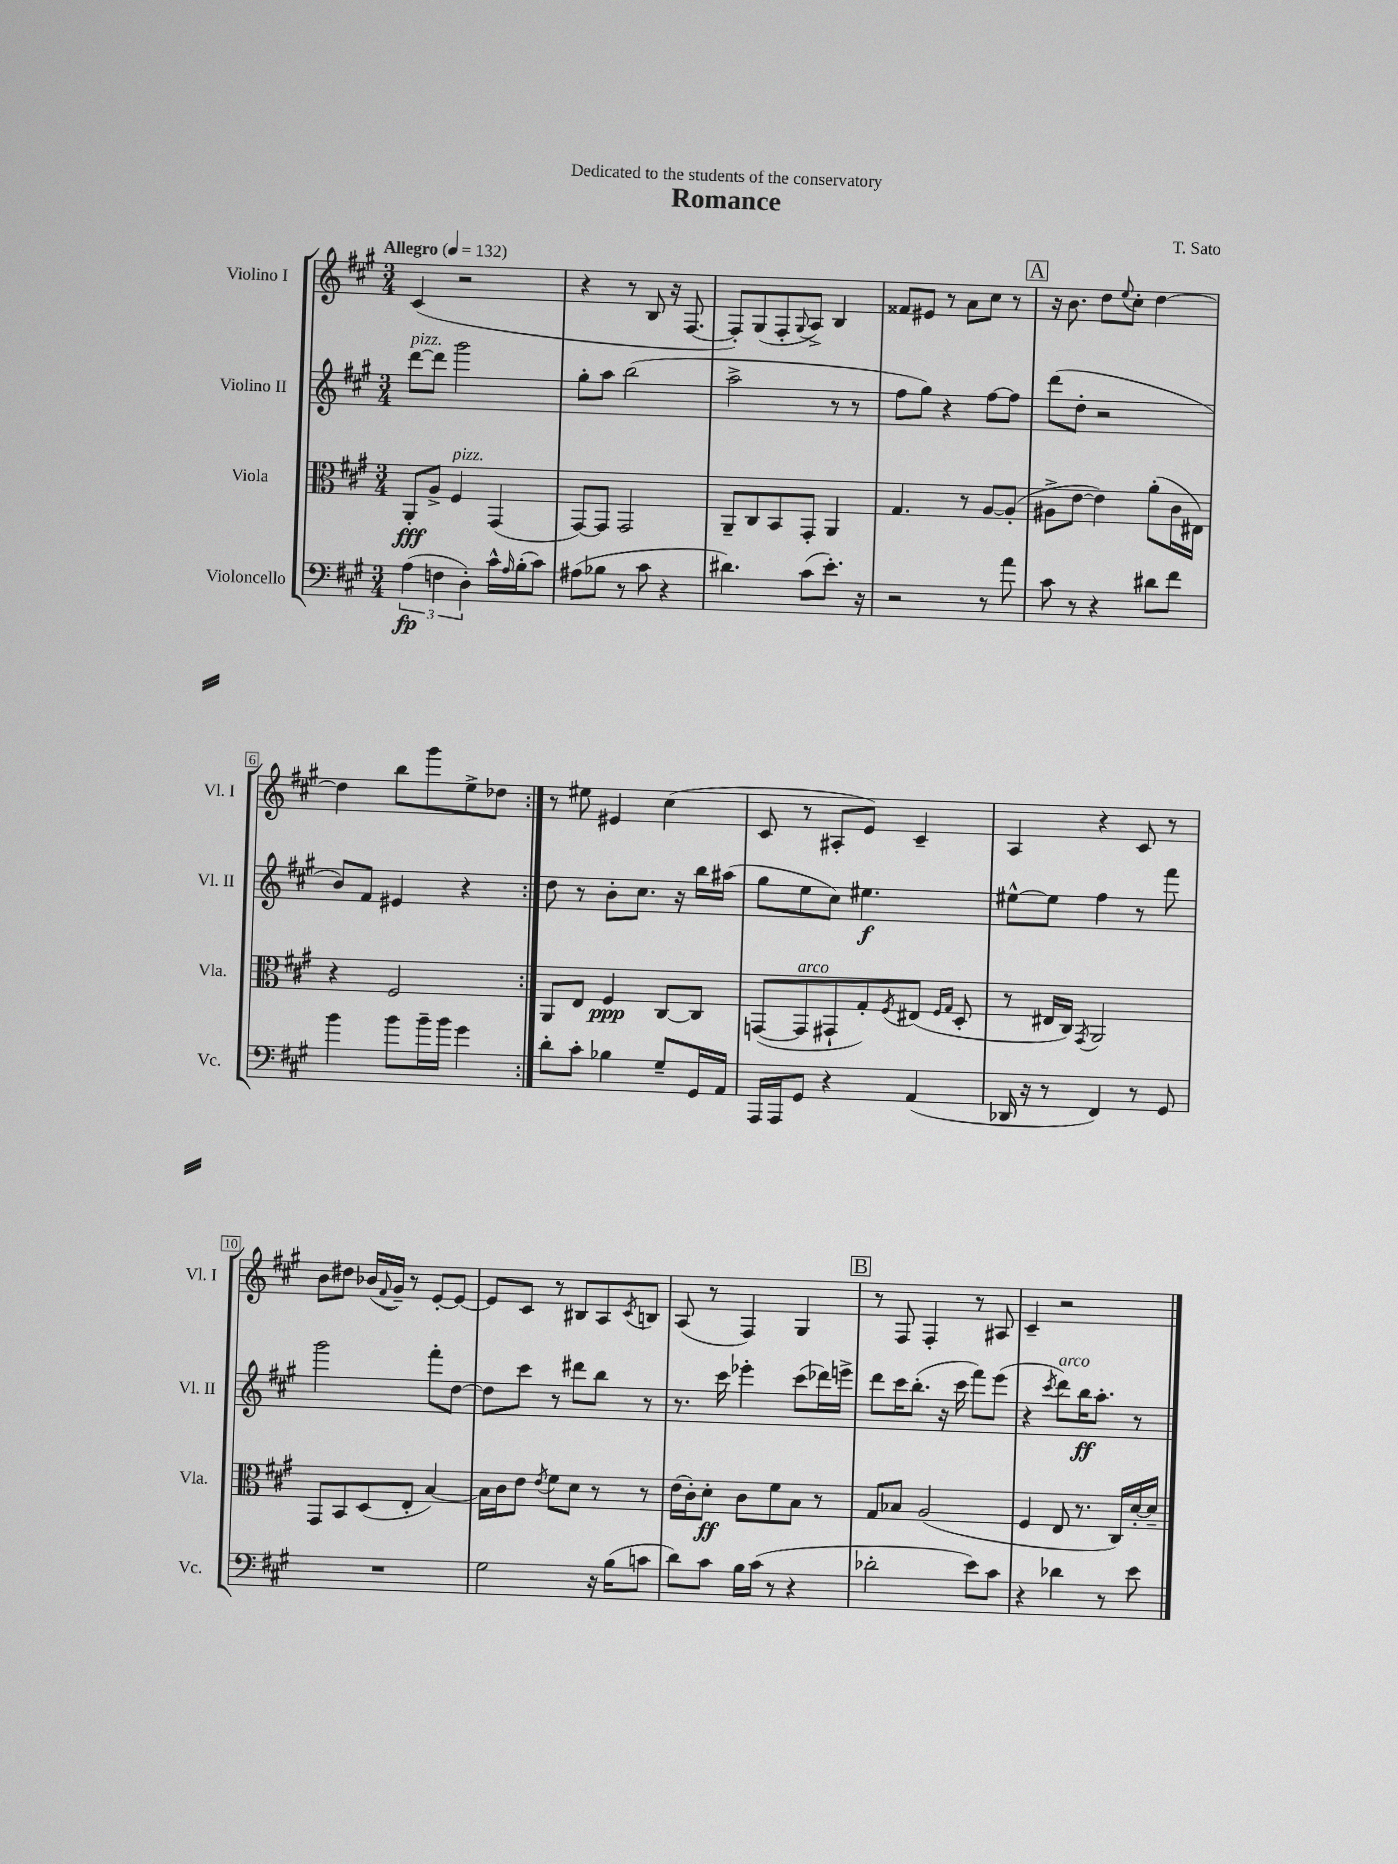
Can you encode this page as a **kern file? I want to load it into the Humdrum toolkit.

**kern	**kern	**kern	**kern
*staff4	*staff3	*staff2	*staff1
*clefF4	*clefC3	*clefG2	*clefG2
*k[f#c#g#]	*k[f#c#g#]	*k[f#c#g#]	*k[f#c#g#]
*M3/4	*M3/4	*M3/4	*M3/4
*MM132	*MM132	*MM132	*MM132
(6A	8AA'	[8ddd	(4c#
.	8A^	8ddd]	.
6F	.	.	.
.	4F#	2ggg#	2r
6D')	.	.	.
16c#^^	(4GG#	.	.
16qqA	.	.	.
(16B'	.	.	.
8c#)	.	.	.
=	=	=	=
(8A#	[8GG#)	8gg#'	4r
8B-	8GG#]	8aa	.
8r	2GG#	(2bb	8r
8c#	.	.	8B
4r	.	.	16r
.	.	.	[8.F#
=	=	=	=
4.d#)	8AA~	2aa^	8F#'])
.	8C#	.	(8G#
.	8BB	.	8F#'
.	.	.	8qqG#
(8c#	8GG#'	.	8A^)
8.e')	4AA	8r	4B
.	.	8r	.
16r	.	.	.
=	=	=	=
2r	4.G#	8ff#	8f##
.	.	8gg#)	8e#
.	.	4r	8r
.	8r	.	8a
8r	[8A	[8ff#	8cc#
8a	(8A']	8ff#]	8r
=	=	=	=
8c#	8A#^	(8ddd	16r
.	.	.	8.b
8r	[8e	8dd'	.
4r	4e])	2r	8dd
.	.	.	8qqee
.	.	.	8cc#'
8d#	(8a'	.	[4dd
8f#	16c#	.	.
.	16E#)	.	.
=	=	=	=
4b	4r	8b)	4dd]
.	.	8f#	.
8b	2F#	4e#	8bb
16b~	.	.	8ggg#
16b	.	.	.
4g#	.	4r	8ee^
.	.	.	8dd-
=:|!	=:|!	=:|!	=:|!
8d'	8AA	8dd	8r
8c#'	8E	8r	8ee#
4B-	4F#	8b'	4e#
.	.	8.cc#	.
8G#~	[8C#	.	(4cc#
.	.	16r	.
16GG#	8C#]	16bb	.
16AA	.	(16aa#	.
=	=	=	=
16AAA	([8GG	8gg#	8c#
16AAA	.	.	.
8GG#	8GG]	8ee	8r
4r	8GG#`	8cc#)	8A#'
.	8G#')	4.ee#	8e)
.	8qF#	.	.
(4AA	(8E#	.	4c#~
.	16qqF#	.	.
.	16qqG#	.	.
.	8D'	.	.
=	=	=	=
16DD-	8r	[8ee#^^	4A
16r	.	.	.
8r	16E#	8ee#]	.
.	16C#)	.	.
.	8qGG#	.	.
4FF#)	2AA	4ff#	4r
8r	.	8r	8c#
8GG#	.	8fff#	8r
=	=	=	=
2.r	8GG#	2ggg#	8b
.	8BB	.	8dd#
.	(8D	.	(16b-
.	.	.	8qqf#
.	.	.	16g#~)
.	8E'	.	8r
.	[4B)	8fff#'	[8e'
.	.	[8dd	8e_
=	=	=	=
2G#	16B]	8dd]	8e]
.	16c#	.	.
.	8e	8ccc#	8c#
.	8qe	.	.
.	8f#	8r	8r
.	8d	8ddd#	8B#
16r	8r	8bb	8A
(16B	.	.	.
.	.	.	8qc#
8c	8r	8r	8B
=	=	=	=
8d)	(16e	8.r	(8A
.	16c#')	.	.
8c#	8d'	.	8r
.	.	16ccc#	.
16B	8c#	4eee-'	4F#)
(16c#	.	.	.
8r	8f#	.	.
4r	8B	(8ccc#	4G#
.	8r	16ddd-)	.
.	.	16eee^	.
=	=	=	=
2d-'	8G#	8ddd	8r
.	8B-	16ccc#	8F#
.	.	(8.bb'	.
.	(2A	.	4F#'
.	.	16r	.
.	.	16ccc#	.
8e)	.	8fff#)	8r
8c#	.	(8eee	8A#
=	=	=	=
4r	4F#	4r	4c#~
.	.	8qccc#	.
4d-	8E	8ddd)	2r
.	8.r	16bb	.
.	.	8.aa'	.
8r	.	.	.
.	16C#)	.	.
8e	[16d'	8r	.
.	16d~]	.	.
==	==	==	==
*-	*-	*-	*-
